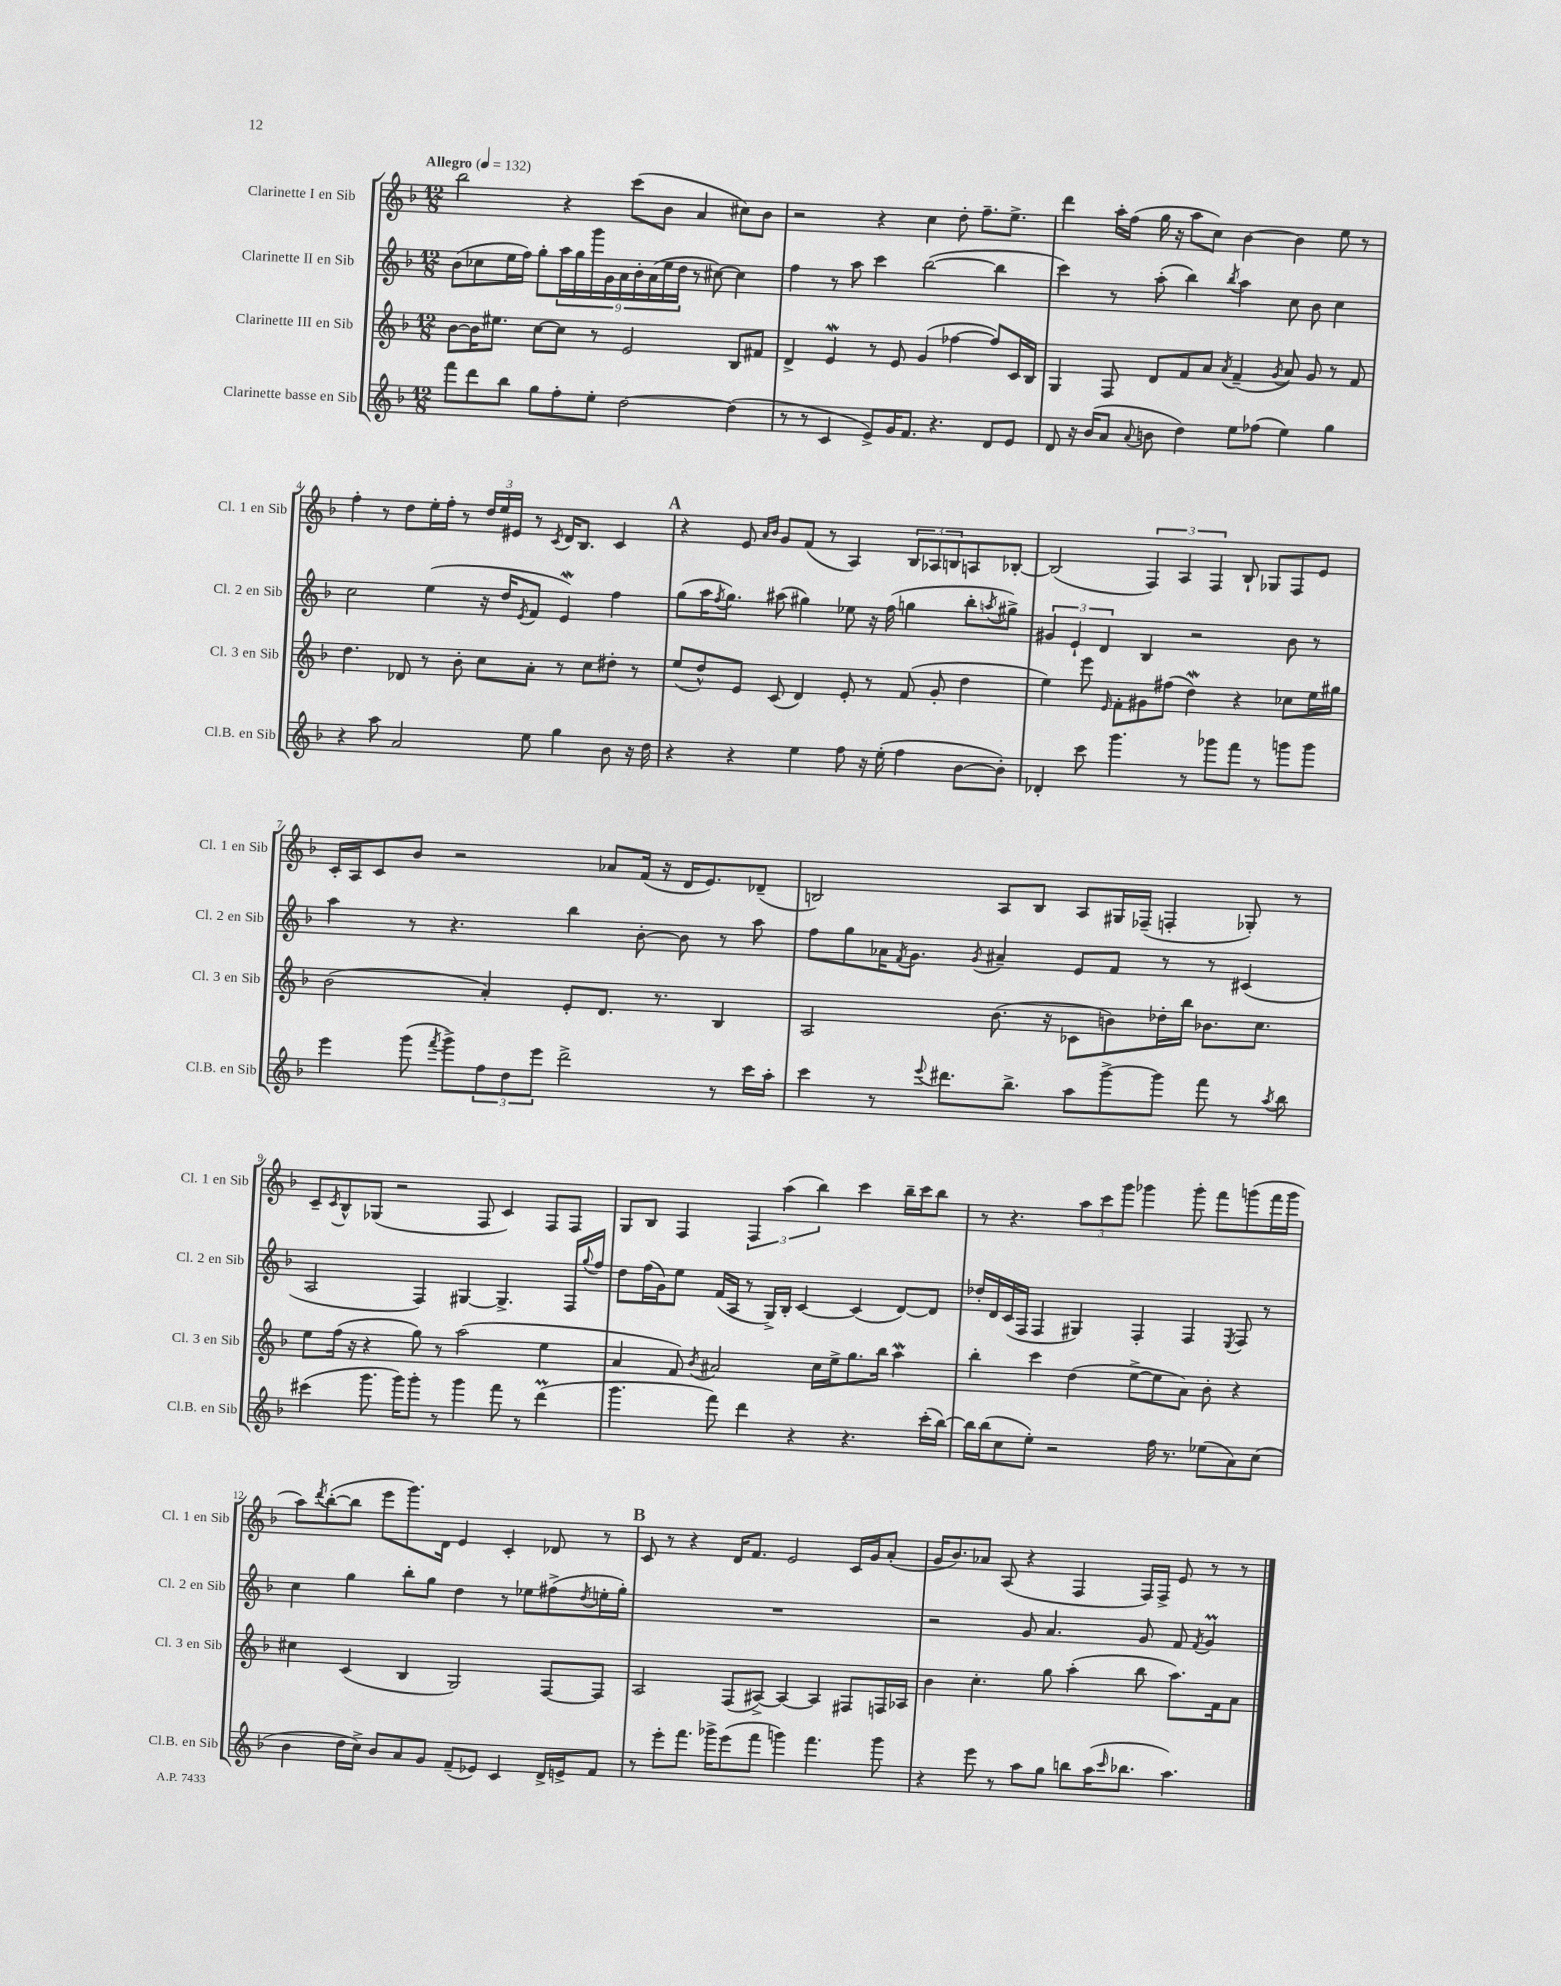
<<
\new StaffGroup <<
\new Staff = "s0" \with { instrumentName = "Clarinette I en Sib" shortInstrumentName = "Cl. 1 en Sib" } {
    \clef treble \key f \major \numericTimeSignature \time 12/8 \tempo "Allegro" 4 = 132
    bes''2 r4 c'''8( bes'8 a'4 cis''8) bes'8 |
    r2 r4 c''4 d''8-. f''8.-- e''8.-> |
    d'''4 a''16-. f''16( g''16 r16 a''8 c''8) bes'4~ bes'4 e''8 r8 |
    f''4-. r8 d''8 e''16-. f''16-. r8 \tuplet 3/2 { d''16 e''16 eis'16 } r8 \acciaccatura { c'8 } d'16 bes8. c'4 |
    \mark \markup { \bold "A" } r4 e'8 \grace { a'16 bes'16 } g'8 f'8( r8 a4) \tuplet 3/2 { bes8 aes8 b8 } a8 bes8~-. |
    bes2( \tuplet 3/2 { f4) a4 f4 } bes8-! ges8 f8 e'8 |
    c'16-. a16 c'8 bes'8 r2 aes'8 f'16( r16 d'16 e'8.) des'8--( |
    b2) a8 b8 a8 gis16 fes16--( f4-. ges8-.) r8 |
    c'8-- \acciaccatura { c'8 } bes8-^ ges8( r2 f8 c'4) f8 f8 |
    g8 bes8 f4 \tuplet 3/2 { f4 a''4( bes''4) } c'''4 bes''16-- c'''16 bes''8 |
    r8 r4. \tuplet 3/2 { a''8 c'''8 g'''8 } ges'''4 ges'''8-. f'''8 g'''8( f'''16 g'''16 |
    a''8) \acciaccatura { d'''8 } bes''8~-.( bes''8 e'''8 g'''8.) d'16 e'4 c'4-. des'8 r8 |
    \mark \markup { \bold "B" } c'8 r8 r4 d'16 f'8. e'2 c'16 g'16 a'8-.( |
    g'16 bes'8.) aes'8 a8( r4 f4 f16) f16-> e'8 r8 r8 \bar "|." |
}
\new Staff = "s1" \with { instrumentName = "Clarinette II en Sib" shortInstrumentName = "Cl. 2 en Sib" } {
    \clef treble \key f \major \numericTimeSignature \time 12/8
    bes'8( ces''8 e''16 f''16) g''8-. \tuplet 9/8 { a''16 g''16 g'''16 g'16 a'16 bes'16-. a'16( e''16 d''16 } r8 cis''8~) cis''4 |
    f''4 r8 a''8 c'''4 bes''2~( bes''4 |
    c'''4) r8 a''8-.( bes''4) \acciaccatura { bes''8 } a''4 c''8 bes'8 c''4 |
    c''2 e''4( r16 d''16 \acciaccatura { e'8 } f'8 e'4\mordent) f''4 |
    \mark \markup { \bold "A" } g''8( a''16 \acciaccatura { f''8 } g''8.) ais''8( gis''4) ees''8 r16 f''16( g''4 bes''8-. \acciaccatura { a''8 } gis''8->) |
    \tuplet 3/2 { gis'4 e'4-! d'4 } bes4 r2 bes'8 r8 |
    a''4 r8 r4. bes''4 bes'8~-. bes'8 r8 a''8 |
    f''8 g''8 aes'16 \acciaccatura { f'8 } g'8. \acciaccatura { g'8 } ais'4-- e'8 f'8 r8 r8 cis'4( |
    a2 f4) gis4~ gis4.-> f16 \appoggiatura { g''8 } f''16 |
    d''8 f''16( g'16) e''8 f'16( a16 r8 g16->) bes16-. c'4~ c'4( d'8~) d'8 |
    des''16-. d'16 c'16( f16 f4 gis4) f4-. f4 \acciaccatura { e8 } f8 r8 |
    c''4 g''4 bes''8-. g''8 d''4 r8 ees''8 fis''8->( \acciaccatura { d''8 } e''16-. g''16-.) |
    \mark \markup { \bold "B" } R1. |
    r2 g'8 a'4. g'8 f'8 \acciaccatura { f'8 } g'4\prall \bar "|." |
}
\new Staff = "s2" \with { instrumentName = "Clarinette III en Sib" shortInstrumentName = "Cl. 3 en Sib" } {
    \clef treble \key f \major \numericTimeSignature \time 12/8
    bes'8~ bes'16 eis''8. c''8~ c''8 r8 e'2 bes8 fis'8 |
    d'4-> e'4\mordent r8 e'8 g'4( fes''4~ fes''8) c'16 bes16 |
    g4 f8 d'8 f'8 a'8 \acciaccatura { a'8 } f'4--( \acciaccatura { g'8 } a'8) g'8 r8 f'8 |
    d''4. des'8 r8 bes'8-. c''8 a'8-. r8 c''8 dis''8-. r8 |
    \mark \markup { \bold "A" } e''8( d''8-^) e'8 c'8( d'4) e'8-. r8 f'8( g'8-. d''4 |
    e''4) e'''8 \grace { e'16 } f'8-. gis'8 fis''8( d''4\mordent) r4 ces''8 e''16 gis''16 |
    bes'2( a'4-.) e'8-. d'8. r8. bes4 |
    a2 bes'8.( r16 ces'8 b'8) des''16-. bes''16 bes'8. c''8. |
    e''8 f''16( r16 r4 g''8) r8 a''2( e''4 |
    a'4 f'8) \acciaccatura { bes'8 } ais'2 c''16 e''16-> g''8. bes''16 a''4\mordent |
    bes''4-. c'''4 d''4( e''8~-> e''8 a'8) bes'8-. r4 |
    cis''4 c'4( bes4 g2) f8~ f8 |
    \mark \markup { \bold "B" } a2 f8( ais8~->) ais4~ ais4 fis8 f16 aes16 |
    bes'4 c''4.-. g''8 a''4-.( bes''8 a''8.) f'16 a'8 \bar "|." |
}
\new Staff = "s3" \with { instrumentName = "Clarinette basse en Sib" shortInstrumentName = "Cl.B. en Sib" } {
    \clef treble \key f \major \numericTimeSignature \time 12/8
    f'''8 d'''8 bes''8 g''8 f''8-. e''8-. d''2~ d''4( |
    r8 r8 c'4 e'8->) g'16 f'8. r4. d'8 e'8 |
    d'8 r16 bes'16( a'8 \appoggiatura { a'8 } b'8 d''4) e''8 fes''8( e''4) g''4 |
    r4 a''8 a'2 e''8 g''4 bes'8 r16 d''16 |
    \mark \markup { \bold "A" } r4 r4 e''4 f''8 r16 e''16-.( f''4 bes'8~ bes'8-.) |
    des'4-. c'''8 g'''4. r8 ges'''8 f'''8 r8 g'''8 g'''8 |
    e'''4 g'''8( \acciaccatura { f'''8 } g'''8->) \tuplet 3/2 { f''8 d''8 e'''8 } d'''2-> r8 c'''16 a''16-. |
    c'''4 r8 \appoggiatura { e'''8 } dis'''8. bes''8.-> a''8 g'''8~-> g'''8 f'''8 r8 \acciaccatura { a''8 } bes''8 |
    cis'''4( g'''8. g'''16) g'''8-. r8 g'''4 f'''8 r8 d'''4\prall( |
    g'''4. f'''8) d'''4 r4 r4. c'''16-.( bes''16~) |
    bes''16 bes''16( c''8 e''8-.) r2 f''16 r8. ees''8( a'8) c''8( |
    bes'4 d''16 c''16->) bes'8 a'8 g'8 f'8--( ees'8) c'4 d'16-> e'16-> f'8 |
    \mark \markup { \bold "B" } r8 e'''8-. f'''8. ges'''16-> e'''8( f'''8 g'''4) f'''4. g'''8 |
    r4 e'''8 r8 a''8 g''8 b''8 a''16( \grace { c'''16 } bes''8. a''4.) \bar "|." |
}
>>
>>
